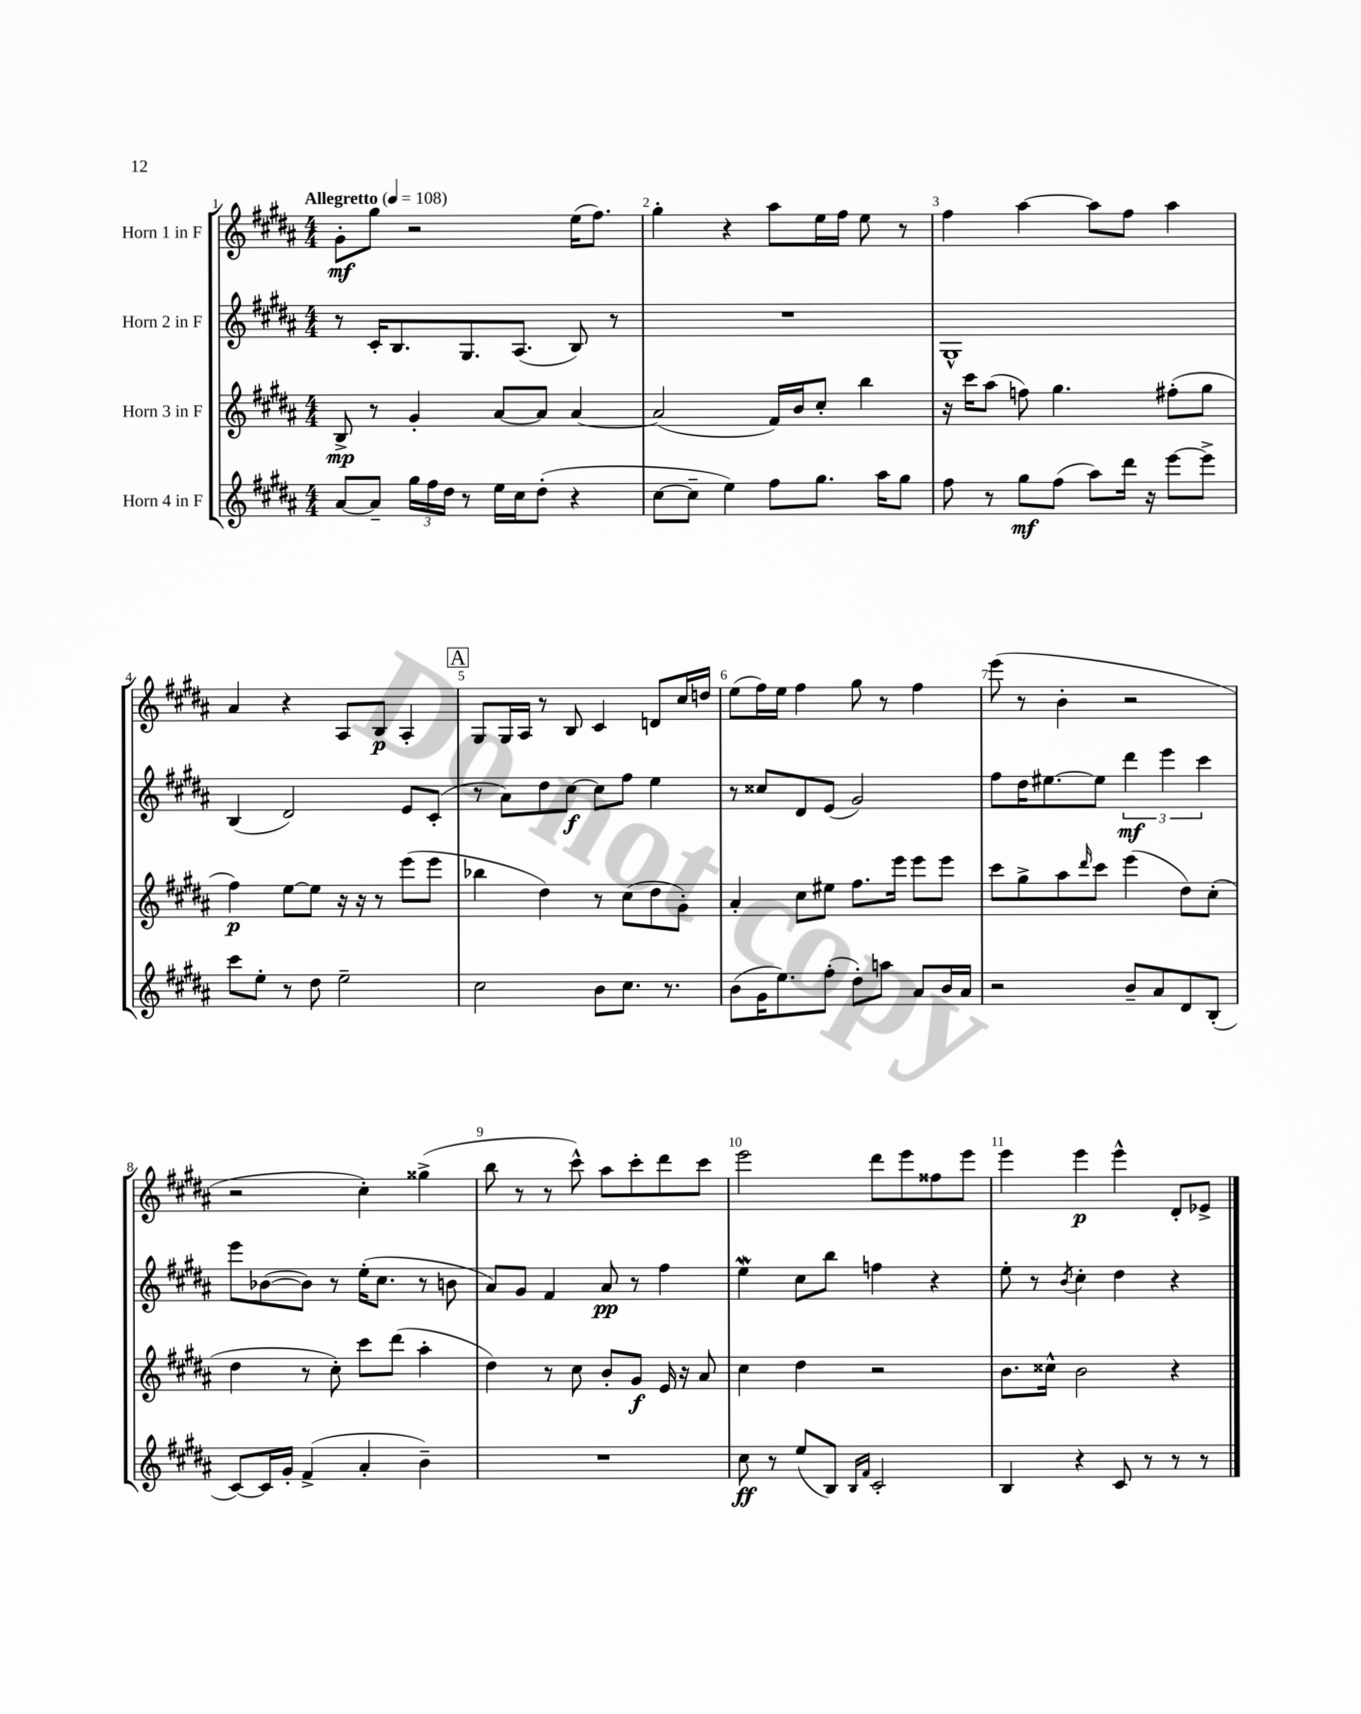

**kern	**dynam	**kern	**dynam	**kern	**dynam	**kern	**dynam
*part4	*part4	*part3	*part3	*part2	*part2	*part1	*part1
*staff4	*staff4	*staff3	*staff3	*staff2	*staff2	*staff1	*staff1
*I"Horn 4 in F	*	*I"Horn 3 in F	*	*I"Horn 2 in F	*	*I"Horn 1 in F	*
*clefG2	*	*clefG2	*	*clefG2	*	*clefG2	*
*k[f#c#g#d#a#]	*	*k[f#c#g#d#a#]	*	*k[f#c#g#d#a#]	*	*k[f#c#g#d#a#]	*
*M4/4	*	*M4/4	*	*M4/4	*	*M4/4	*
*MM108	*	*MM108	*	*MM108	*	*MM108	*
=1	=1	=1	=1	=1	=1	=1	=1
!	!	!	!	!	!	!LO:TX:a:B:t=Allegretto	!
[8a#/L	.	8B^/	mp	8r	.	8g#'\L	mf
8a#~/J]	.	8r	.	16c#'/KL	.	8gg#\J	.
.	.	.	.	8.B/	.	.	.
24gg#\LL	.	4g#'/	.	.	.	2r	.
24ff#\	.	.	.	.	.	.	.
24dd#\JJ	.	.	.	.	.	.	.
8r	.	.	.	8.G#/	.	.	.
16ee\LL	.	[8a#/L	.	.	.	.	.
16cc#\J	.	.	.	(8.A#/J	.	.	.
(8dd#'\J	.	8a#/J]	.	.	.	.	.
4r	.	[4a#/	.	8B/)	.	(16ee\KL	.
.	.	.	.	.	.	8.ff#\J)	.
.	.	.	.	8r	.	.	.
=2	=2	=2	=2	=2	=2	=2	=2
[8cc#\L	.	(2a#/]	.	1r	.	4gg#'\	.
8cc#~\J]	.	.	.	.	.	.	.
4ee\)	.	.	.	.	.	4r	.
8ff#\L	.	16f#/LL)	.	.	.	8aa#\L	.
.	.	16b/J	.	.	.	.	.
8.gg#\J	.	8cc#'/J	.	.	.	16ee\L	.
.	.	.	.	.	.	16ff#\JJ	.
.	.	4bb\	.	.	.	8ee\	.
16aa#\KL	.	.	.	.	.	.	.
8gg#\J	.	.	.	.	.	8r	.
=3	=3	=3	=3	=3	=3	=3	=3
8ff#\	.	16r	.	1G#^^	.	4ff#\	.
.	.	16ccc#\KL	.	.	.	.	.
8r	.	(8aa#\J	.	.	.	.	.
8gg#\L	mf	8ffn\)	.	.	.	[4aa#\	.
(8ff#\J	.	4.gg#\	.	.	.	.	.
8aa#\L)	.	.	.	.	.	8aa#\L]	.
16ddd#\Jk	.	.	.	.	.	8ff#\J	.
16r	.	.	.	.	.	.	.
[8eee\L	.	(8ff#X'\L	.	.	.	4aa#\	.
8eee^\J]	.	8gg#\J	.	.	.	.	.
!!LO:LB:g=z
=4	=4	=4	=4	=4	=4	=4	=4
8ccc#\L	.	4ff#\)	p	(4B/	.	4a#/	.
8ee'\J	.	.	.	.	.	.	.
8r	.	[8ee\L	.	2d#/)	.	4r	.
8dd#\	.	8ee\J]	.	.	.	.	.
2ee~\	.	16r	.	.	.	8A#/L	.
.	.	16r	.	.	.	.	.
.	.	8r	.	.	.	8B/J	p
.	.	(8eee\L	.	8e/L	.	4A#'/	.
.	.	8eee\J	.	(8c#'/J	.	.	.
!!LO:REH:place=s1:t=A
=5	=5	=5	=5	=5	=5	=5	=5
2cc#\	.	4bb-X\	.	8r	.	8G#/L	.
.	.	.	.	8a#\L)	.	16G#/L	.
.	.	.	.	.	.	16A#/JJ	.
.	.	4dd#\)	.	8dd#\	.	8r	.
.	.	.	.	[8cc#\J	f	8B/	.
8b\L	.	8r	.	8cc#\L]	.	4c#/	.
8.cc#\J	.	(8cc#\L	.	8ff#\J	.	.	.
.	.	8dd#\	.	4ee\	.	8dn/L	.
8.r	.	.	.	.	.	.	.
.	.	8g#'\J)	.	.	.	16cc#/L	.
.	.	.	.	.	.	16ddn/JJ	.
=6	=6	=6	=6	=6	=6	=6	=6
(8b\L	.	4a#'/	.	8r	.	(8ee\L	.
16g#\K	.	.	.	8cc##X/L	.	16ff#\L)	.
8.ee\)	.	.	.	.	.	16ee\JJ	.
.	.	8cc#\L	.	8d#/	.	4ff#\	.
(8ff#'\J	.	8ee#X\J	.	(8e/J	.	.	.
8dd#'\L)	.	8.ff#\L	.	2g#/)	.	8gg#\	.
8aan\J	.	.	.	.	.	8r	.
.	.	16eee\Jk	.	.	.	.	.
8a#/L	.	8eee\L	.	.	.	4ff#\	.
16b/L	.	8eee\J	.	.	.	.	.
16a#/JJ	.	.	.	.	.	.	.
=7	=7	=7	=7	=7	=7	=7	=7
2r	.	8ccc#\L	.	8ff#\L	.	(8eee\	.
.	.	8gg#^\	.	16dd#\K	.	8r	.
.	.	.	.	[8.ee#X\	.	.	.
.	.	8aa#\	.	.	.	4b'\	.
.	.	16qqddd#/	.	.	.	.	.
.	.	8ccc#\J	.	8ee#\J]	.	.	.
8b~/L	.	(4eee\	.	6ddd#\	mf	2r	.
8a#/	.	.	.	.	.	.	.
.	.	.	.	6eee\	.	.	.
8d#/	.	8dd#\L)	.	.	.	.	.
.	.	.	.	6ccc#\	.	.	.
(8B'/J	.	(8cc#'\J	.	.	.	.	.
!!LO:LB:g=z
=8	=8	=8	=8	=8	=8	=8	=8
[8c#/L)	.	4dd#\	.	8eee\L	.	2r	.
16c#/L]	.	.	.	([8b-X\	.	.	.
16g#'/JJ	.	.	.	.	.	.	.
(4f#^/	.	8r	.	8b-\J])	.	.	.
.	.	8cc#'\)	.	8r	.	.	.
4a#'/	.	8ccc#\L	.	(16ee'\KL	.	4cc#'\)	.
.	.	.	.	8.cc#\J	.	.	.
.	.	(8ddd#\J	.	.	.	.	.
4b~\)	.	4aa#'\	.	8r	.	(4gg##X^\	.
.	.	.	.	8bn\	.	.	.
=9	=9	=9	=9	=9	=9	=9	=9
1r	.	4dd#\)	.	8a#/L)	.	8bb\	.
.	.	.	.	8g#/J	.	8r	.
.	.	8r	.	4f#/	.	8r	.
.	.	8cc#\	.	.	.	8ccc#^^\)	.
.	.	8b'/L	.	8a#/	pp	8aa#\L	.
.	.	8g#/J	f	8r	.	8ccc#'\	.
.	.	16e/	.	4ff#\	.	8ddd#\	.
.	.	16r	.	.	.	.	.
.	.	8a#/	.	.	.	8ccc#\J	.
=10	=10	=10	=10	=10	=10	=10	=10
8cc#\	ff	4cc#\	.	4eew\	.	2eee\	.
8r	.	.	.	.	.	.	.
(8ee/L	.	4dd#\	.	8cc#\L	.	.	.
8B/J)	.	.	.	8bb\J	.	.	.
16qqB/LL	.	.	.	.	.	.	.
16qqf#/JJ	.	.	.	.	.	.	.
2c#'/	.	2r	.	4ffn\	.	8ddd#\L	.
.	.	.	.	.	.	8eee\	.
.	.	.	.	4r	.	8ff##X\	.
.	.	.	.	.	.	8eee\J	.
=11	=11	=11	=11	=11	=11	=11	=11
4B/	.	8.b\L	.	8ee'\	.	4eee\	.
.	.	.	.	8r	.	.	.
.	.	16cc##X^^\Jk	.	.	.	.	.
.	.	.	.	8qb/	.	.	.
4r	.	2b\	.	4cc#'\	.	4eee\	p
8c#/	.	.	.	4dd#\	.	4eee^^\	.
8r	.	.	.	.	.	.	.
8r	.	4r	.	4r	.	8d#'/L	.
8r	.	.	.	.	.	8e-X^/J	.
==	==	==	==	==	==	==	==
*-	*-	*-	*-	*-	*-	*-	*-
